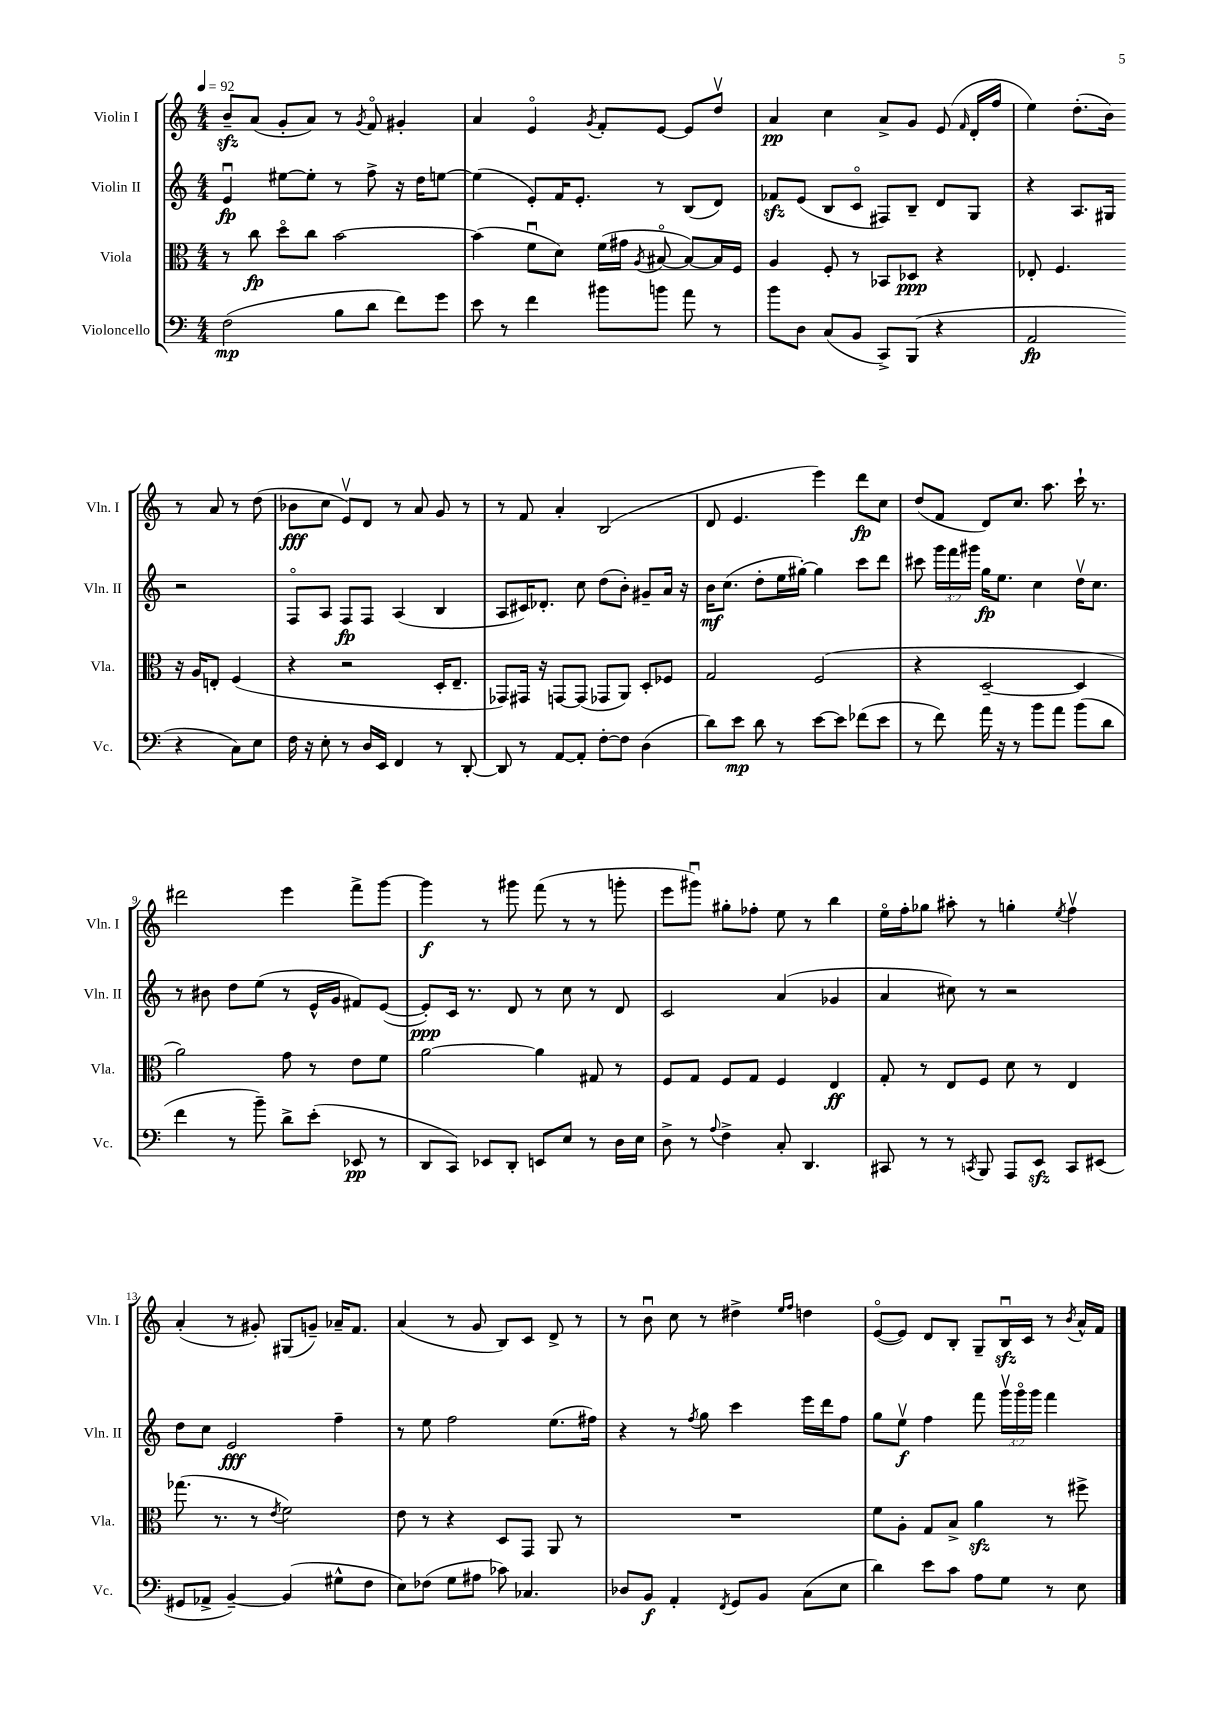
<<
\new StaffGroup <<
\new Staff = "s0" \with { instrumentName = "Violin I" shortInstrumentName = "Vln. I" } {
    \clef treble \key c \major \numericTimeSignature \time 4/4 \tempo 4 = 92
    \autoBeamOff b'8[--\sfz a'8]( g'8[-. a'8]) r8 \acciaccatura { g'8 } f'8\flageolet gis'4-. |
    a'4 e'4\flageolet \acciaccatura { g'8 } f'8[-. e'8]~ e'8[ d''8]\upbow |
    a'4\pp c''4 a'8[-> g'8] e'8( \grace { f'16 } d'16[-. f''16] |
    e''4) d''8.[-.( b'16]) r8 a'8 r8 d''8( |
    bes'8[\fff c''8] e'8[\upbow) d'8] r8 a'8 g'8 r8 |
    r8 f'8 a'4-. b2( |
    d'8 e'4. e'''4) d'''8[\fp c''8] |
    d''8[( f'8] d'8[) c''8.] a''8. c'''16-! r8. |
    dis'''2 e'''4 f'''8[-> g'''8]~ |
    g'''4\f r8 gis'''8 f'''8( r8 r8 g'''8-. |
    e'''8[ gis'''8]\downbow) gis''8[-. fes''8]-. e''8 r8 b''4 |
    e''16[\flageolet f''16-. ges''8] ais''8-. r8 g''4-. \acciaccatura { e''8 } f''4\upbow |
    a'4-.( r8 gis'8-.) gis8[( g'8]--) aes'16[-- f'8.] |
    a'4( r8 g'8 b8[) c'8] d'8-> r8 |
    r8 b'8\downbow c''8 r8 dis''4-> \grace { e''16[ f''16] } d''4 |
    e'8[~\flageolet( e'8]) d'8[ b8]-. g8[-- b16\downbow\sfz c'16] r8 \acciaccatura { b'8 } a'16[-^ f'16] \bar "|." |
}
\new Staff = "s1" \with { instrumentName = "Violin II" shortInstrumentName = "Vln. II" } {
    \clef treble \key c \major \numericTimeSignature \time 4/4 \override Staff.TupletNumber.text = #tuplet-number::calc-fraction-text
    \autoBeamOff e'4\downbow\fp eis''8[~ eis''8]-. r8 f''8-> r16 d''16[ e''8]~ |
    e''4( e'8[-.) f'16 e'8.]-. r8 b8[( d'8]) |
    fes'8[\sfz e'8]( b8[ c'8]\flageolet fis8[) b8]-- d'8[ g8] |
    r4 a8.[ gis16] r2 |
    f8[\flageolet a8] f8[\fp f8] a4( b4 |
    a8[ cis'16) des'8.]-. c''8 d''8[( b'8]-.) gis'8[-- a'16] r16 |
    b'16[\mf c''8.]( d''8[-. e''16 gis''16]~-.) gis''4 c'''8[ d'''8] |
    cis'''8 \tuplet 3/2 { g'''16[ f'''16 gis'''16] } g''16[\fp e''8.] c''4 d''16[\upbow c''8.] |
    r8 bis'8 d''8[ e''8]( r8 e'16[-^ g'16] fis'8[) e'8]~( |
    e'8[-.\ppp) c'16] r8. d'8 r8 c''8 r8 d'8 |
    c'2 a'4( ges'4 |
    a'4 cis''8) r8 r2 |
    d''8[ c''8] e'2\fff f''4-- |
    r8 e''8 f''2 e''8.[( fis''16]) |
    r4 r8 \acciaccatura { f''8 } g''8 c'''4 e'''16[ d'''16 f''8] |
    g''8[ e''8]\upbow\f f''4 f'''8 \tuplet 3/2 { g'''16[\upbow g'''16\flageolet g'''16] } f'''4 \bar "|." |
}
\new Staff = "s2" \with { instrumentName = "Viola" shortInstrumentName = "Vla." } {
    \clef alto \key c \major \numericTimeSignature \time 4/4
    \autoBeamOff r8 c''8\fp d''8[\flageolet c''8] b'2~ |
    b'4( f'8[\downbow d'8]) f'16[( gis'16] \acciaccatura { a8 } bis8~\flageolet bis8[~) bis16 f16] |
    a4 f8-. r8 bes,8[ des8]\ppp r4 |
    ees8-. f4. r16 a16[ e8]-. f4( |
    r4 r2 d16[-. e8.]-- |
    ges,8[) gis,16] r16 g,8[~ g,8]( ges,8[ a,8]) d8[-. fes8] |
    g2 f2( |
    r4 d2~-- d4 |
    a'2) g'8 r8 e'8[ f'8] |
    a'2~ a'4 gis8 r8 |
    f8[ g8] f8[ g8] f4 e4\ff |
    g8-. r8 e8[ f8] d'8 r8 e4 |
    ges''8.( r8. r8 \acciaccatura { e'8 } f'2) |
    e'8 r8 r4 d8[ g,8] a,8 r8 |
    R1 |
    f'8[ a8]-. g8[ b8]-> a'4\sfz r8 fis''8-> \bar "|." |
}
\new Staff = "s3" \with { instrumentName = "Violoncello" shortInstrumentName = "Vc." } {
    \clef bass \key c \major \numericTimeSignature \time 4/4
    \autoBeamOff f2\mp( b8[ d'8] f'8[) g'8] |
    e'8 r8 f'4 bis'8[ b'8] a'8 r8 |
    b'8[ d8] c8[( b,8] c,8[->) b,,8]( r4 |
    a,2\fp r4 c8[) e8] |
    f16 r16 e8-. r8 d16[ e,16] f,4 r8 d,8~-. |
    d,8 r8 a,8[~ a,8]-. f8[~-. f8] d4( |
    d'8[) e'8]\mp d'8 r8 e'8[~ e'8] fes'8[( e'8] |
    r8 f'8) a'16 r16 r8 b'8[ a'8] b'8[( d'8] |
    f'4 r8 b'8--) d'8[-> e'8]-.( ees,8\pp r8 |
    d,8[ c,8]) ees,8[ d,8]-. e,8[ e8] r8 d16[ e16] |
    d8-> r8 \appoggiatura { a8 } f4-> c8-. d,4. |
    cis,8 r8 r8 \acciaccatura { c,8 } b,,8 a,,8[ e,8]\sfz c,8[ eis,8]( |
    gis,8[ aes,8]-> b,4~--) b,4( gis8[-^ f8] |
    e8[) fes8]( g8[ ais8] ces'8) ces4. |
    des8[ b,8]\f a,4-. \acciaccatura { f,8 } g,8[ b,8] c8[( e8] |
    d'4) e'8[ c'8] a8[ g8] r8 e8 \bar "|." |
}
>>
>>
